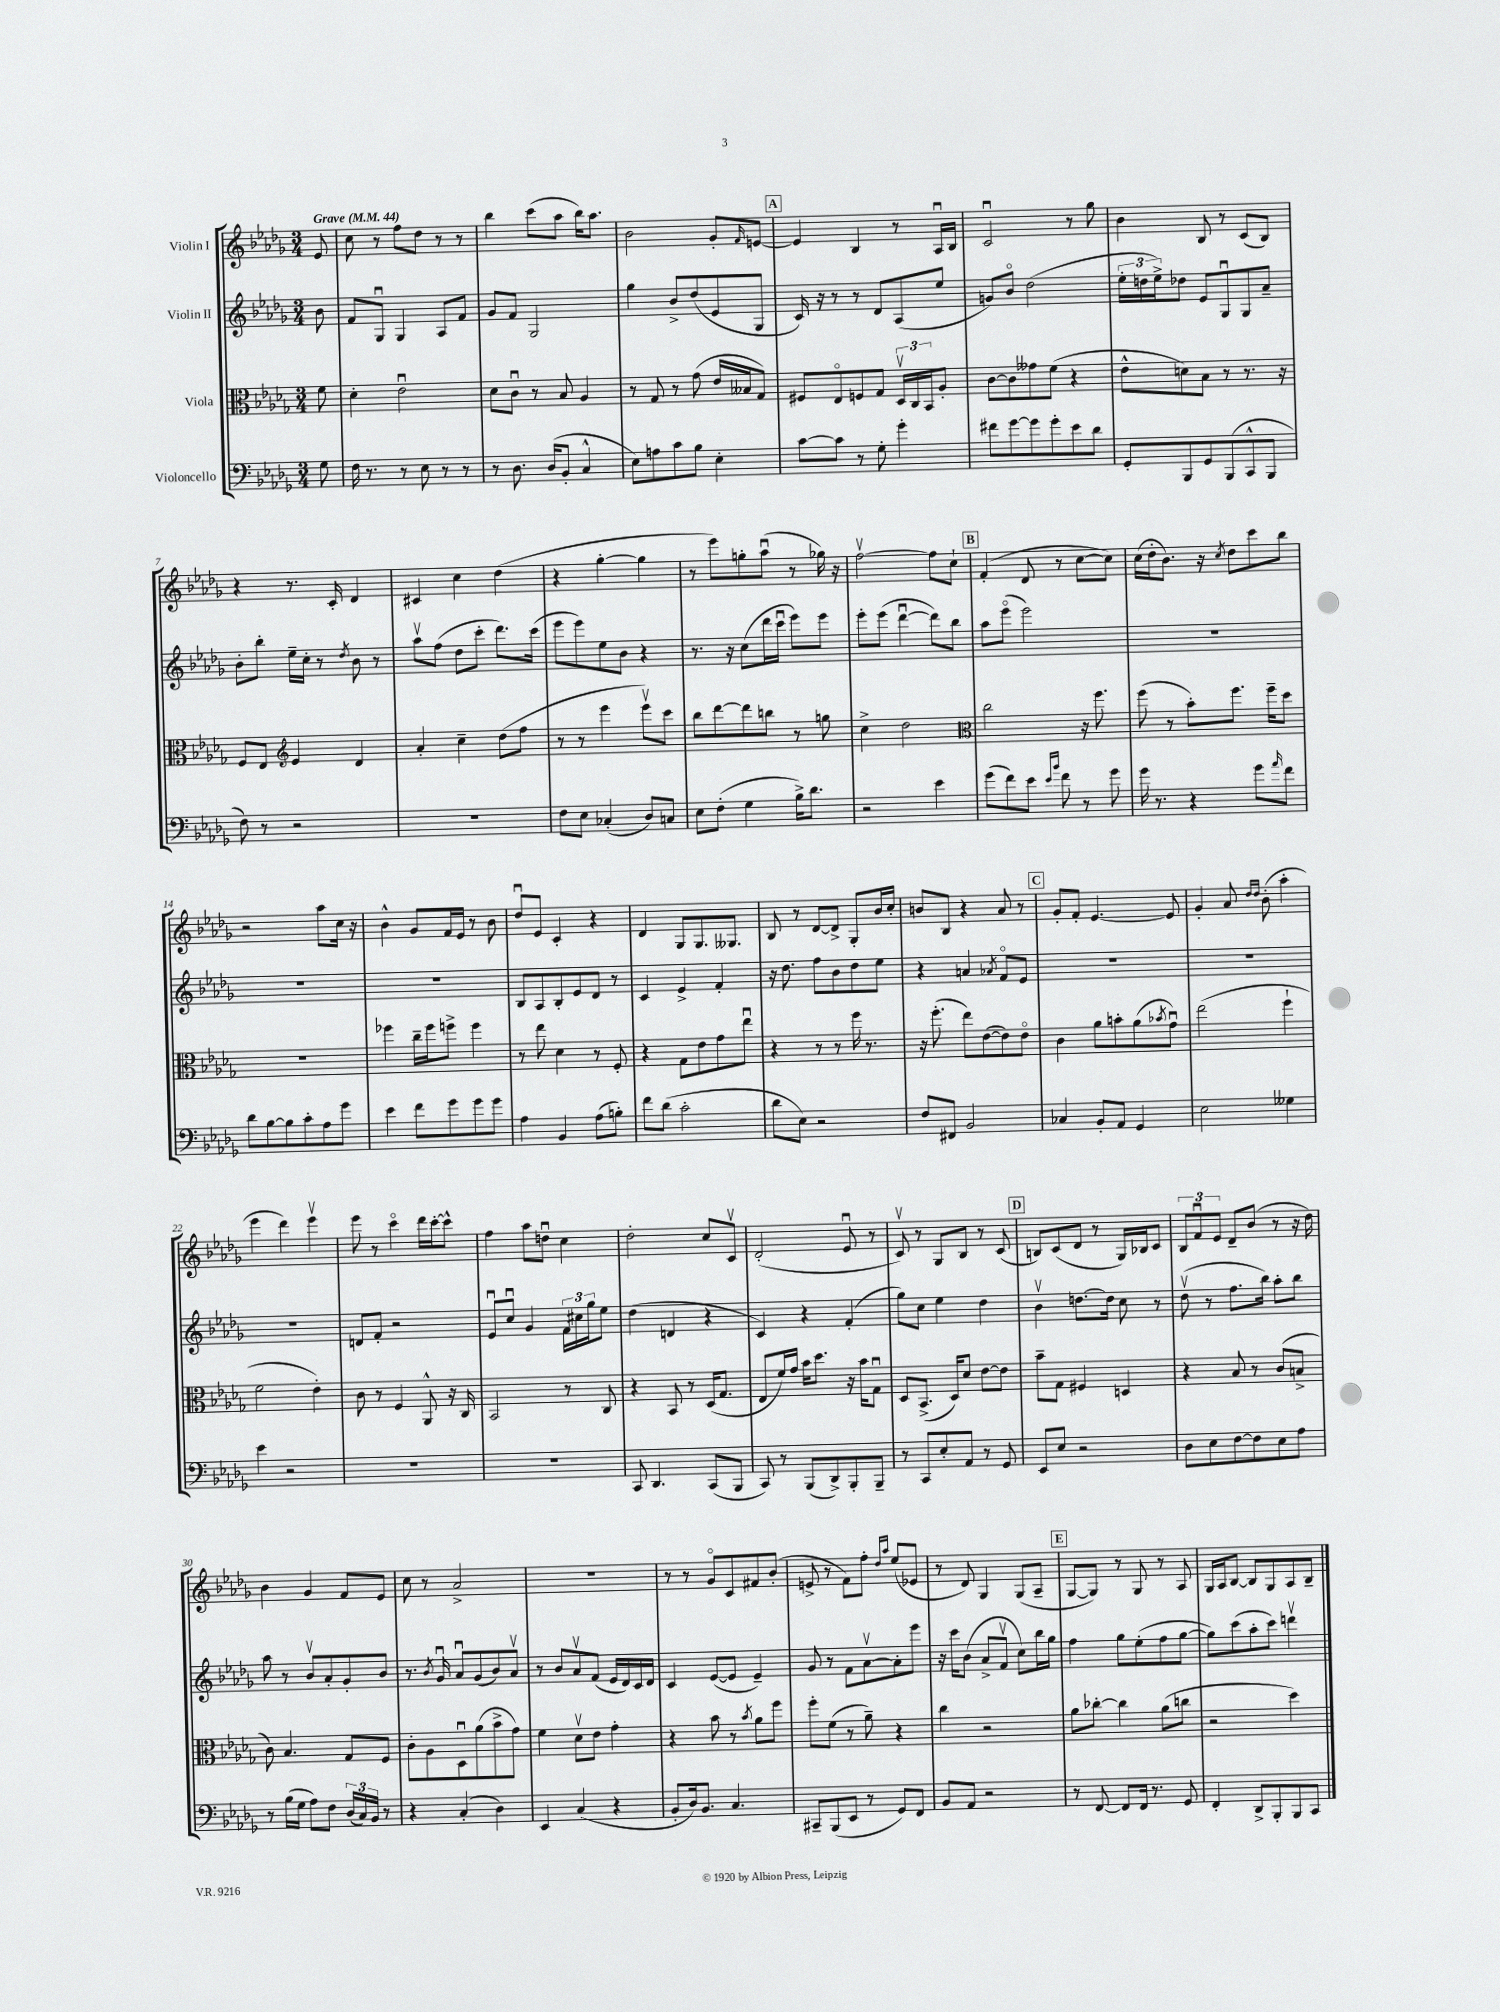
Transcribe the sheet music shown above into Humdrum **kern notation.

**kern	**kern	**kern	**kern
*staff4	*staff3	*staff2	*staff1
*clefF4	*clefC3	*clefG2	*clefG2
*k[b-e-a-d-g-]	*k[b-e-a-d-g-]	*k[b-e-a-d-g-]	*k[b-e-a-d-g-]
*M3/4	*M3/4	*M3/4	*M3/4
*MM44	*MM44	*MM44	*MM44
8G-	8f	8b-	8e-
=	=	=	=
16F	4d-'	8f	8cc
8.r	.	.	.
.	.	8G-u	8r
8r	2e-u	4G-	8ff
8E-	.	.	8dd-
8r	.	8A-	8r
8r	.	8f	8r
=	=	=	=
8r	8d-	8g-	4bb-
8.D-	8cu	8f	.
.	8r	2G-	(8ccc
(16D-	.	.	.
8BB-'	8B-	.	8aa-
4C^^	4A-	.	16bb-)
.	.	.	8.aa-
=	=	=	=
8E-)	8r	4gg-	2b-
8A	8G-	.	.
8c	8r	8b-^	.
8B-	(8g-	(8dd-	.
4E-'	16e-	8e-	8g-'
.	16B--	.	.
.	.	.	16qqf
.	8G-)	8G-	[8e
=	=	=	=
[8c	8F#	16c)	4e]
.	.	16r	.
8c]	8E-o	8r	.
8r	8F	8r	4B-
8G-'	8G-	8d-	.
4g-'	24D-v	(8A-	8r
.	24C	.	.
.	24BB-	.	.
.	8A-'	8ee-	16A-u
.	.	.	16B-
=	=	=	=
8f#	[8c	8g)	2cu
[8g-	8c]	8b-o	.
8g-]	8g--	(2dd-	.
8g-'	(8f	.	.
8e-	4r	.	8r
8d-	.	.	8gg-
=	=	=	=
8GG-'	8e-^^	24ee-'	4b-
.	.	24dd	.
.	.	24ee-^)	.
8BBB-	8d)	8dd-	.
8GG-	8B-	8e-	8B-
(8BBB-	8r	8G-u	8r
8CC^^	8.r	8G-	(8c
8BBB-	.	8a-~	8B-)
.	16r	.	.
=	=	=	=
8F)	8F	8b-'	4r
8r	8E-	8bb-'	.
*	*clefG2	*	*
2r	4e-	16ee-~	8.r
.	.	16cc'	.
.	.	8r	.
.	.	.	16c'
.	.	8qdd-	.
.	4d-	8b-	4d-
.	.	8r	.
=	=	=	=
2.r	4a-'	8aa-v	4c#
.	.	(8ff	.
.	4cc~	8dd-	4cc
.	.	8ccc'	.
.	(8dd-	8.ddd-)	(4dd-
.	8ff	.	.
.	.	(16ccc	.
=	=	=	=
8F	8r	8eee-	4r
8E-	8r	8eee-)	.
(4C-'	4eee-	8ee-	[4gg-'
.	.	8b-	.
8D-)	8eee-v)	4r	4gg-]
8C	8ccc	.	.
=	=	=	=
8E-	8bb-	8.r	8r
(8F'	[8ddd-	.	8eee-)
.	.	16r	.
4G-	8ddd-]	(8cc	8gg'
.	8bb	16ddd-	(8aa-u
.	.	16cccu	.
16B-^)	8r	8eee-)	8r
8.d-	.	.	.
.	8gg	8eee-	16gg-)
.	.	.	16r
=	=	=	=
2r	4cc^	8eee-'	[2ffv
.	.	(8eee-	.
.	2dd-	[4ddd-u	.
4e-	.	8ddd-])	8ff]
.	.	8bb-	8cc`
=	=	=	=
*	*clefC3	*	*
(8g-	2cc	8aa-	(4f'
8f)	.	(8eee-o	.
8e-	.	2eee-)	8d-
16qqe-	.	.	.
16qqb-	.	.	.
8f	.	.	8r
8r	16r	.	[8cc
.	8.ff	.	.
8g-	.	.	8cc])
=	=	=	=
16g-	(8ff	2.r	(16cc
8.r	.	.	16dd-'
.	8r	.	8.b-)
4r	8b-')	.	.
.	.	.	16r
.	.	.	8qcc
.	8.ff	.	8dd-
8g-	.	.	8ccc
.	16ff~	.	.
16qqa-	.	.	.
8f	8dd-	.	8bb-
=	=	=	=
8d-	2.r	2.r	2r
[8B-	.	.	.
8B-]	.	.	.
8c'	.	.	.
8A-	.	.	8aa-
8g-	.	.	16cc
.	.	.	16r
=	=	=	=
4e-	4ff-	2.r	4b-^^
8f	16cc~	.	8g-
.	16ff-	.	.
8g-	8ff^	.	16f
.	.	.	16e-
8g-	4ff	.	8r
8g-	.	.	8b-
=	=	=	=
4A-	8r	8B-	8dd-u
.	8ee-	8A-	8e-
4BB-	4d-	8B-'	4c'
.	.	8e-	.
(8A-	8r	8d-	4r
8B')	8F'	8r	.
=	=	=	=
8f	4r	4c	4d-
(8d-	.	.	.
2c'	8G-	4e-^	8G-
.	8e-	.	8.G-
.	8g-	4f'	.
.	.	.	8.G--
.	8ee-u	.	.
=	=	=	=
8d-	4r	16r	8B-
.	.	8.dd-	.
8E-)	.	.	8r
2r	8r	8ff	[8d-
.	8r	8b-	8d-^]
.	16ff	8dd-	8G-'
.	8.r	.	.
.	.	8ee-	16b-
.	.	.	16cc'
=	=	=	=
8F	16r	4r	8b
.	(8.ff'	.	.
8FF#	.	.	8B-
2BB-	8ee-)	4a	4r
.	([8e-	.	.
.	.	8qa-	.
.	8e-])	8fo	8a-
.	8e-o	8e-	8r
=	=	=	=
4C-	4c	2.r	8g-'
.	.	.	8f'
8BB-'	8a-	.	[4.e-
8AA-	8b'	.	.
4GG-	(8a-	.	.
.	8qb-	.	.
.	8g-u)	.	8e-]
=	=	=	=
2E-	(2ee-	2.r	4g-'
.	.	.	8a-
.	.	.	16qqdd-
.	.	.	16qqdd-
.	.	.	(8b-'
4G--	4ff`	.	4aa-'
=	=	=	=
4e-	2f	2.r	4eee-
2r	.	.	4ddd-)
.	4e-')	.	4eee-v
=	=	=	=
2.r	8c	8d	8eee-
.	8r	8f'	8r
.	4F	2r	4ccco
.	8AA-^^	.	16ddd-
.	.	.	[16ccc'
.	16r	.	8ccc^^]
.	16C	.	.
=	=	=	=
2.r	2BB-	8e-u	4ff
.	.	8ccu	.
.	.	4g-	8aa-
.	.	.	8ddu
.	8r	24f	4cc
.	.	24cc#	.
.	.	24gg-	.
.	8C	8ee-	.
=	=	=	=
8CC	4r	(4dd-	2dd-'
4.DD-	.	.	.
.	8BB-	4d	.
.	8r	.	.
(8CC	(16D-	4r	8cc
.	8.G-	.	.
8BBB-	.	.	8cv
=	=	=	=
8CC)	8E-	4c)	(2d-'
8r	16f)	.	.
.	16g-	.	.
(8BBB-	16b-	4r	.
.	8.dd-	.	.
8DD-^)	.	.	.
8BBB-'	16r	(4f'	8e-u
.	16b-	.	.
8BBB-~	8G-u	.	8r
=	=	=	=
8r	8D-	8gg-)	8cv)
8CC	(8.BB-^	8cc	8r
8E-'	.	4ee-	8G-
.	16D-)	.	.
8AA-	8d-	.	8B-
8r	[8e-	4dd-	8r
8GG-	8e-]	.	(8c
=	=	=	=
8EE-	8b-~	4b-v	8B)
8E-	8G-	.	(8c
2r	4F#	[8.dd	8d-
.	.	.	8r
.	.	16dd]	.
.	4D	8cc	16G-)
.	.	.	16B-
.	.	8r	8c
=	=	=	=
8D-	4r	(8dd-v	12B-
.	.	.	12fu
8E-	.	8r	.
.	.	.	12e-
[8F	8B-	8.ff	8d-~
8F]	8r	.	(8b-
.	.	16bb-)	.
8E-	(8c	8aa-'	8r
8A-	8B^	8bb-	16r
.	.	.	16dd-)
=	=	=	=
8r	8c)	8aa-	4b-
(16B-	4.B-	8r	.
16G-	.	.	.
8A-)	.	8b-v	4g-
8F	.	8a-'	.
(24D-	8G-	8g-'	8f
24C)	.	.	.
24BB-	.	.	.
8r	8F	8b-	8e-
=	=	=	=
4r	8c'	8.r	8cc
.	8A-	.	8r
.	.	8qb-	.
.	.	16g-u	.
(4C'	8D-u	8a-u	2a-^
.	(8a-	(8g-	.
4D-)	8b-^	8b-)	.
.	8g-)	8a-v	.
=	=	=	=
4EE-	4f	8r	2.r
.	.	8b-	.
(4C	8d-v	8a-v	.
.	8e-	(8f	.
4r	4g-'	16e-	.
.	.	16d-)	.
.	.	16c	.
.	.	16d-	.
=	=	=	=
8BB-'	4r	4c	8r
16D-)	.	.	8r
8.BB-	.	.	.
.	8b-	([8e-	8g-o
4.C	8r	8e-]	8c
.	8qb-	.	.
.	8a-	4e-~)	8f#
.	8ff	.	(8b-'
=	=	=	=
8CC#~	8ff'	8g-	8e^
(8BBB-	(8f	8r	8r
8EE-	8r	8f	8f)
8r	8a-~)	[8a-v	8ff'
.	.	.	16qqdd-
.	.	.	16qqaa-
8GG-)	4r	8a-']	(8ee-
8FF	.	8eee-	8e-
=	=	=	=
8BB-	4cc	16r	8r
.	.	16ccc	.
8AA-	.	(8b-	8d-)
2r	2r	8a-^	4G-
.	.	8fv	.
.	.	8cc)	(8G-
.	.	16bb-	8A-~
.	.	16gg-	.
=	=	=	=
8r	8a-	4ff	[8G-
[8FF	[8cc-'	.	8G-])
8FF]	4cc-]	8gg-	8r
16FF	.	(8ee-'	8G-
8.r	.	.	.
.	(8a-	8ff	8r
8GG-	8cc	[8gg-	8A-
=	=	=	=
4FF'	2r	8gg-])	16G-
.	.	.	16A-
.	.	(8ccc	[8B-
8DD-^	.	8aa-'	8B-]
8BBB-'	.	8ccc)	8G-
8BBB-	4dd-)	4dddv	8A-
8CC	.	.	8B-~
==	==	==	==
*-	*-	*-	*-
